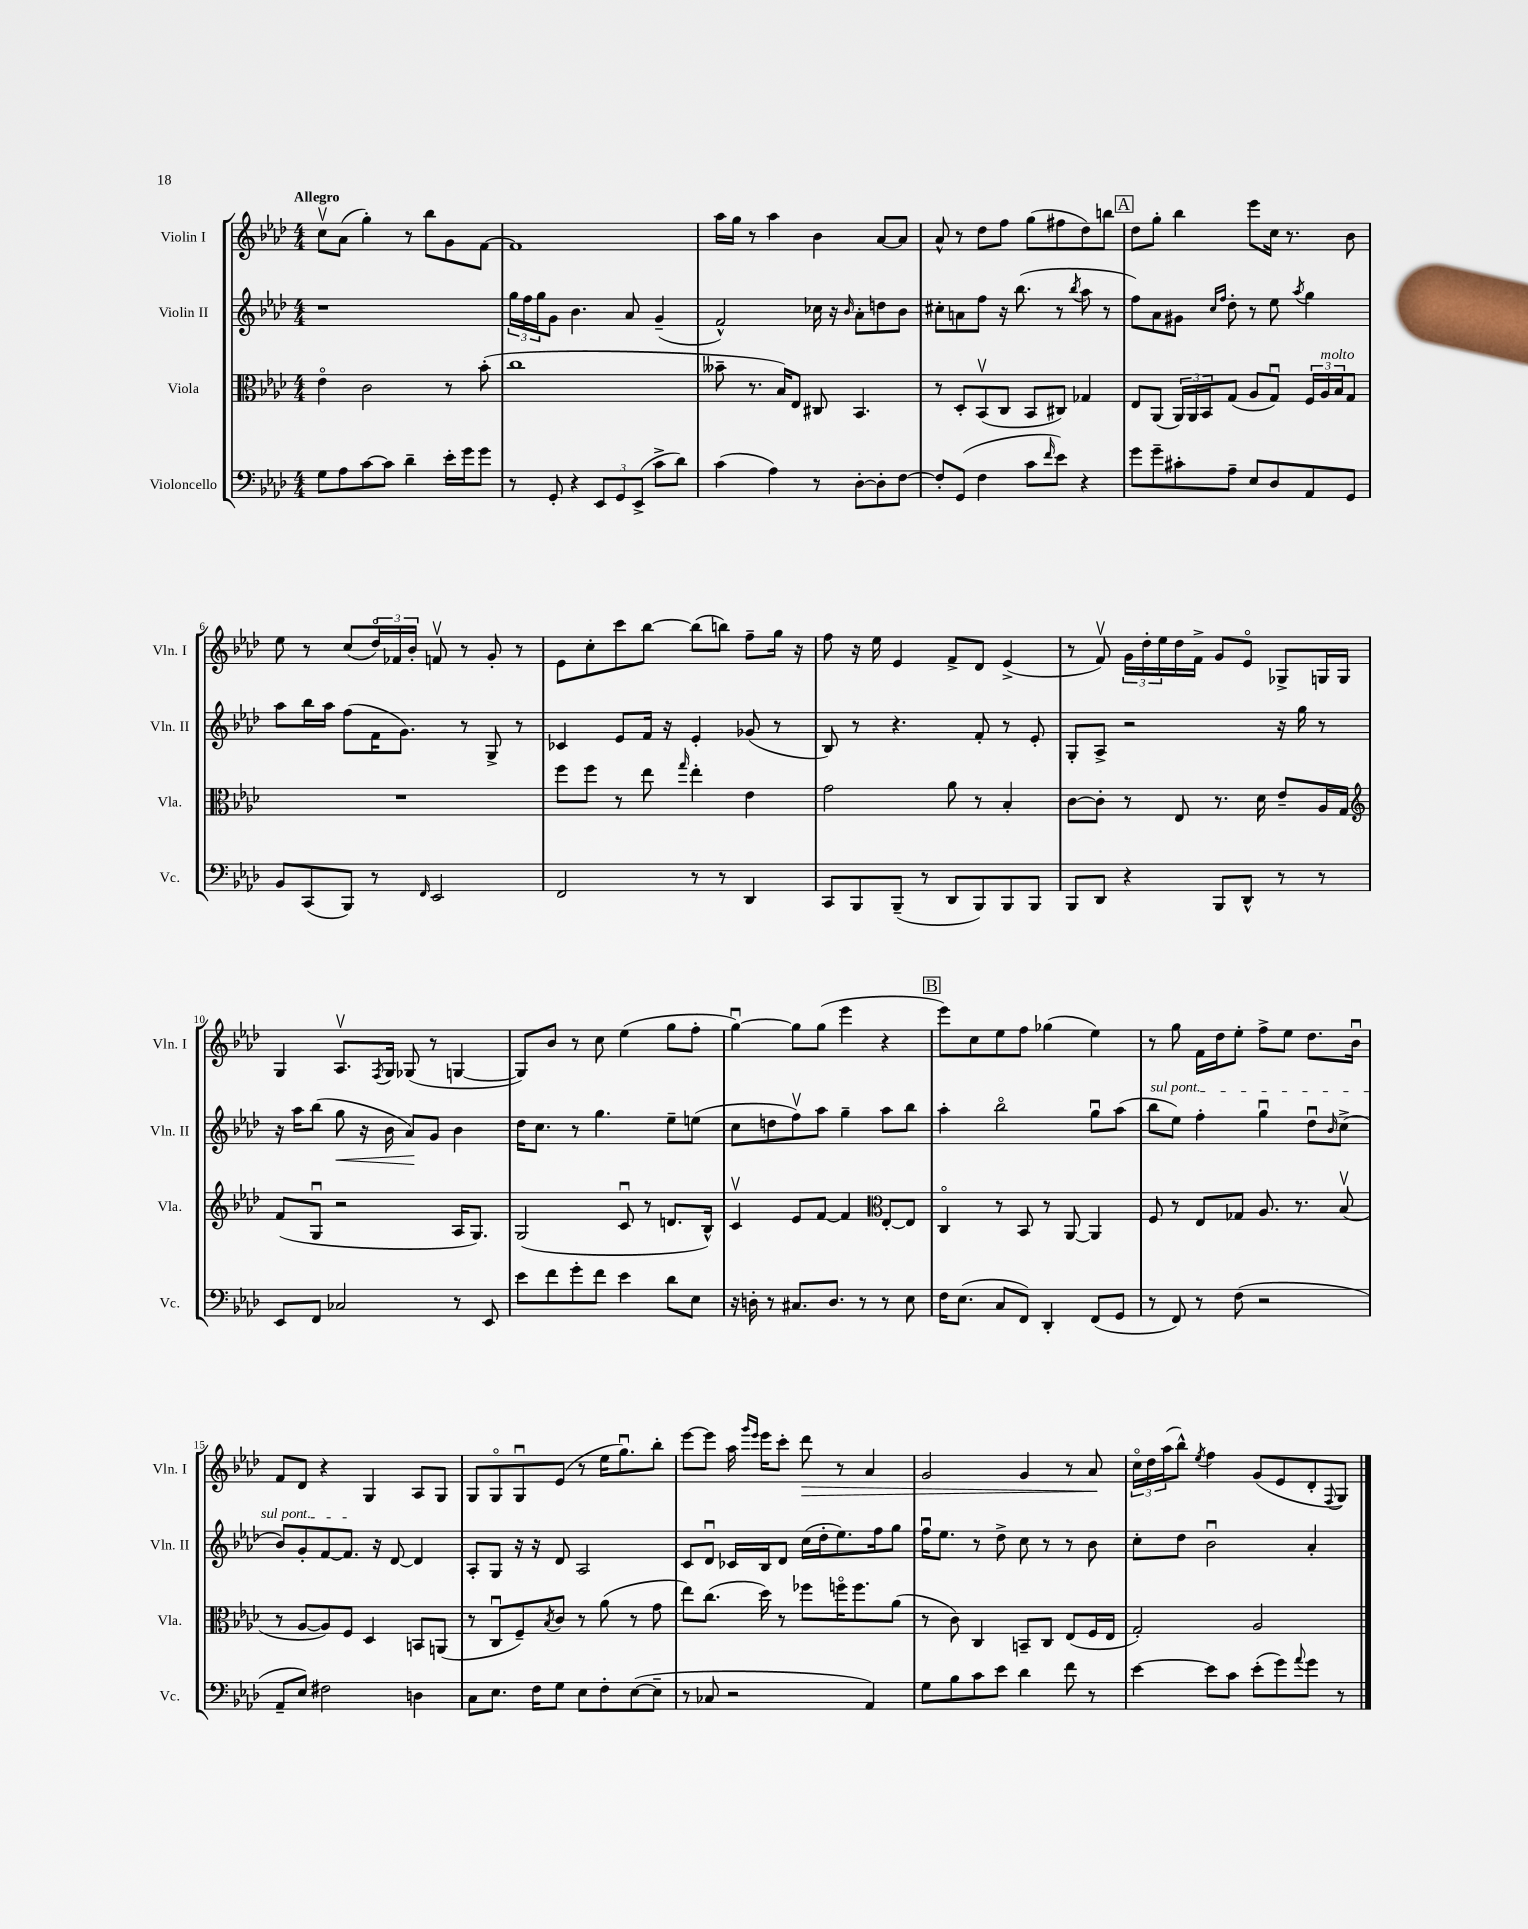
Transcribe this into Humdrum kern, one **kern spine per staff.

**kern	**kern	**kern	**dynam	**kern	**dynam
*part4	*part3	*part2	*part2	*part1	*part1
*staff4	*staff3	*staff2	*staff2	*staff1	*staff1
*I"Violoncello	*I"Viola	*I"Violin II	*	*I"Violin I	*
*I'Vc.	*I'Vla.	*I'Vln. II	*	*I'Vln. I	*
*clefF4	*clefC3	*clefG2	*	*clefG2	*
*k[b-e-a-d-]	*k[b-e-a-d-]	*k[b-e-a-d-]	*	*k[b-e-a-d-]	*
*M4/4	*M4/4	*M4/4	*	*M4/4	*
=1	=1	=1	=1	=1	=1
!	!	!	!	!LO:TX:a:B:t=Allegro	!
8G\L	4e-\	1r	.	8ccv\L	.
8A-\	.	.	.	(8a-\J	.
[8c\	2c\	.	.	4gg'\)	.
8c\J]	.	.	.	.	.
4d-~\	.	.	.	8r	.
.	.	.	.	8bb-\L	.
16e-'\LL	8r	.	.	8g\	.
16g\J	.	.	.	.	.
8g\J	(8b-'\	.	.	[8f\J	.
=2	=2	=2	=2	=2	=2
8r	1cc	24gg\LL	.	1f]	.
.	.	24ff\	.	.	.
.	.	24gg\J	.	.	.
8GG'/	.	8g\J	.	.	.
4r	.	4.b-\	.	.	.
12EE-/L	.	.	.	.	.
12GG/	.	.	.	.	.
.	.	8a-/	.	.	.
(12EE-^/J	.	.	.	.	.
8c^\L	.	(4g~/	.	.	.
8d-\J)	.	.	.	.	.
=3	=3	=3	=3	=3	=3
(4c\	8b--X~\	2f^^/)	.	16aa-\LL	.
.	.	.	.	16gg\JJ	.
.	8.r	.	.	8r	.
4A-\)	.	.	.	4aa-\	.
.	16B-/KL)	.	.	.	.
.	8E-/J	.	.	.	.
8r	8C#X/	16cc-X\	.	4b-\	.
.	.	16r	.	.	.
.	.	16qqb-/	.	.	.
[8D-'\L	4.BB-/	8a-'\L	.	.	.
8D-'\]	.	8ddn\	.	[8a-/L	.
[8F\J	.	8b-\J	.	8a-/J]	.
=4	=4	=4	=4	=4	=4
8F'/L]	8r	8cc#X'\L	.	8a-^^/	.
(8GG/J	8D-'/L	8an\	.	8r	.
4F\	(8BB-v/	8ff\J	.	8dd-\L	.
.	8C/J	16r	.	8ff\J	.
.	.	(8.bb-\	.	.	.
8c\L	8BB-/L	.	.	(8gg\L	.
16qqf/	.	.	.	.	.
8e-\J)	8C#X/J)	8r	.	8ff#X\	.
.	.	8qbb-/	.	.	.
4r	4G-X/	8aa-\	.	8dd-\)	.
.	.	8r	.	8bbn\J	.
!!LO:REH:place=s1:t=A
=5	=5	=5	=5	=5	=5
8g\L	8E-/L	8ff\L)	.	8dd-\L	.
8g~\	(8AA-/J	8a-\	.	8gg'\J	.
8c#X'\	24AA-/LL)	8g#X\J	.	4bb-\	.
.	24AA-/	.	.	.	.
.	24BB-/J	.	.	.	.
.	.	16qqcc/LL	.	.	.
.	.	16qqff/JJ	.	.	.
8A-~\J	(8G/J	8dd-'\	.	.	.
8E-/L	8A-/L	8r	.	8eee-\L	.
8D-/	8Gu/J)	8ee-\	.	16cc\Jk	.
.	.	.	.	8.r	.
.	.	8qaa-/	.	.	.
8AA-/	24F/LL	4gg\	.	.	.
!	!LO:TX:a:i:t=molto	!	!	!	!
.	24A-/	.	.	.	.
.	24B-/J	.	.	.	.
8GG/J	8G/J	.	.	8b-\	.
!!LO:LB:g=z
=6	=6	=6	=6	=6	=6
8BB-/L	1r	8aa-\L	.	8ee-\	.
(8CC/	.	16bb-\L	.	8r	.
.	.	16aa-\JJ	.	.	.
8BBB-/J)	.	(8ff\L	.	(8cc/L	.
8r	.	16f\K	.	24dd-/L)	.
.	.	.	.	24f-X/	.
.	.	8.g\J)	.	.	.
.	.	.	.	24b-'/JJ	.
16qqFF/	.	.	.	.	.
2EE-/	.	.	.	8fnv/	.
.	.	8r	.	8r	.
.	.	8G^/	.	8g'/	.
.	.	8r	.	8r	.
=7	=7	=7	=7	=7	=7
2FF/	8ff\L	4c-X/	.	8e-\L	.
.	8ff\J	.	.	8cc'\	.
.	8r	8e-/L	.	8ccc\	.
.	8ee-\	16f/Jk	.	[8bb-\J	.
.	.	16r	.	.	.
.	16qqgg/	.	.	.	.
8r	4ee-'\	4e-'/	.	(8bb-\L]	.
8r	.	.	.	8bbn\J)	.
4DD-/	4e-\	(8g-X/	.	8ff~\L	.
.	.	8r	.	16gg\Jk	.
.	.	.	.	16r	.
=8	=8	=8	=8	=8	=8
8CC/L	2g\	8B-/)	.	8ff\	.
8BBB-/	.	8r	.	16r	.
.	.	.	.	16ee-\	.
(8BBB-~/J	.	4.r	.	4e-/	.
8r	.	.	.	.	.
8DD-/L	8a-\	.	.	8f^/L	.
8BBB-/)	8r	8f'/	.	8d-/J	.
8BBB-/	4B-'/	8r	.	(4e-^/	.
8BBB-/J	.	8e-'/	.	.	.
=9	=9	=9	=9	=9	=9
8BBB-/L	[8c\L	8G'/L	.	8r	.
8DD-/J	8c'\J]	8A-^/J	.	8fv/)	.
4r	8r	2r	.	24g\LL	.
.	.	.	.	24dd-'\	.
.	.	.	.	24ee-\	.
.	8E-/	.	.	16dd-\	.
.	.	.	.	16f^\JJ	.
8BBB-/L	8.r	.	.	8g/L	.
8DD-^^/J	.	.	.	8e-/J	.
.	16d-\	.	.	.	.
8r	8e-~/L	16r	.	8G-X^/L	.
.	.	16gg\	.	.	.
8r	16A-/L	8r	.	16Gn/L	.
.	16G/JJ	.	.	16G/JJ	.
!!LO:LB:g=z
=10	=10	=10	=10	=10	=10
*	*clefG2	*	*	*	*
8EE-/L	(8f/L	16r	.	4G/	.
.	.	16aa-\KL	.	.	.
8FF/J	8Gu/J	(8bb-\J	.	.	.
!	!	!	!LO:HP:b	!	!
2C-X/	2r	8gg\	<	8.A-v/L	.
.	.	16r	.	.	.
.	.	.	.	8qF/	.
.	.	16b-\	.	16G/Jk	.
.	.	8a-/L)	.	(8G-X/	.
.	.	8g/J	[	8r	.
8r	16A-/KL	4b-\	.	[4Gn/	.
.	8.G/J)	.	.	.	.
8EE-/	.	.	.	.	.
=11	=11	=11	=11	=11	=11
8e-\L	(2G/	16dd-\KL	.	8G/L])	.
.	.	8.cc\J	.	.	.
8f\	.	.	.	8b-/J	.
8g'\	.	8r	.	8r	.
8f\J	.	4.gg\	.	8cc\	.
4e-\	8cu/	.	.	(4ee-\	.
.	8r	.	.	.	.
8d-\L	8.dn/L	8ee-~\L	.	8gg\L	.
8E-\J	.	(8een\J	.	8ff'\J	.
.	16B-^^/Jk)	.	.	.	.
=12	=12	=12	=12	=12	=12
16r	4cv/	8cc\L	.	[4ggu\)	.
16Dn'\	.	.	.	.	.
8r	.	8ddn\	.	.	.
8.C#X/L	8e-/L	8ffv\)	.	8gg\L]	.
.	[8f/J	8aa-\J	.	(8gg\J	.
8.D/J	.	.	.	.	.
.	4f/]	4gg~\	.	4eee-\	.
8r	.	.	.	.	.
*	*clefC3	*	*	*	*
8r	[8E-'/L	8aa-\L	.	4r	.
8E-\	8E-/J]	8bb-\J	.	.	.
!!LO:REH:place=s1:t=B
=13	=13	=13	=13	=13	=13
16F\KL	4C/	4aa-'\	.	8eee-\L)	.
(8.E-\J	.	.	.	.	.
.	.	.	.	8cc\	.
8C/L	8r	2bb-\	.	8ee-\	.
8FF/J)	8BB-/	.	.	8ff\J	.
4DD-'/	8r	.	.	(4gg-X\	.
.	[8AA-/	.	.	.	.
(8FF/L	4AA-/]	8ggu\L	.	4ee-\)	.
8GG/J	.	(8aa-\J	.	.	.
=14	=14	=14	=14	=14	=14
!	!	!LO:TX:a:i:t=sul pont.	!	!	!
8r	8F/	8bb-\L	.	8r	.
8FF/)	8r	8ee-\J)	.	8gg\	.
8r	8E-/L	4ff'\	.	16f\LL	.
.	.	.	.	16dd-\J	.
(8F\	8G-X/J	.	.	8ee-'\J	.
2r	8.A-/	4ggu\	.	8ff^\L	.
.	.	.	.	8ee-\J	.
.	8.r	.	.	.	.
.	.	8dd-u\L	.	8.dd-\L	.
.	.	16qqb-/	.	.	.
.	(8B-v/	(8cc^\J	.	.	.
.	.	.	.	16b-u\Jk	.
!!LO:LB:g=z
=15	=15	=15	=15	=15	=15
8AA-~/L	8r	8b-/L)	.	8f/L	.
8E-/J)	[8A-/L	8g'/	.	8d-/J	.
2F#X\	8A-/])	[8f/	.	4r	.
.	8F/J	8.f/J]	.	.	.
.	4D-/	.	.	4G/	.
.	.	16r	.	.	.
.	.	[8d-/	.	.	.
4Dn\	8BBn/L	4d-/]	.	8A-/L	.
.	(8AAn/J	.	.	8G/J	.
=16	=16	=16	=16	=16	=16
8C\L	8r	8A-'/L	.	8G/L	.
8.E-\J	8Cu/L	8G/J	.	8G/	.
.	8F~/)	16r	.	8Gu/	.
16F\KL	.	16r	.	.	.
.	8qB-/	.	.	.	.
8G\J	8c/J	8d-/	.	(8e-/J	.
8E-\L	8r	2A-/	.	8r	.
8F'\	(8a-\	.	.	16ee-\KL	.
.	.	.	.	8.ggu\)	.
([8E-\	8r	.	.	.	.
8E-~\J]	8g\	.	.	8bb-'\J	.
=17	=17	=17	=17	=17	=17
8r	8ee-\L)	8c/L	.	[8eee-\L	.
8C-X/	(8.cc\J	8d-u/J	.	8eee-\J]	.
2r	.	16c-X/LL	.	16aa-\	.
.	.	.	.	16qqggg/LL	.
.	.	.	.	16qqeee-/JJ	.
.	16dd-\)	16B-/J	.	16eee-\KL	.
.	8r	8d-/J	.	8ccc'\J	.
!	!	!	!	!	!LO:HP:b
.	8ff-X\L	(16cc\LL	.	8ddd-\	>
.	.	16dd-'\J	.	.	.
.	16ffn\K	8.ee-\)	.	8r	.
.	8.ff\	.	.	.	.
4AA-/)	.	.	.	4a-/	.
.	.	16ff\k	.	.	.
.	(8a-\J	8gg\J	.	.	.
=18	=18	=18	=18	=18	=18
8G\L	8r	16ffu\KL	.	2g/	.
.	.	8.ee-\J	.	.	.
8B-\	8c\)	.	.	.	.
8c\	4C/	8r	.	.	.
8e-\J	.	8dd-^\	.	.	.
4d-\	8BBn~/L	8cc\	.	4g/	.
.	8C/J	8r	.	.	.
8f\	(8E-/L	8r	.	8r	.
8r	16F/L	8b-\	.	8a-/	.
.	16E-/JJ	.	.	.	.
.	.	.	.	.	]
=19	=19	=19	=19	=19	=19
[4e-\	2G'/)	8cc'\L	.	24cc\LL	.
.	.	.	.	24dd-\	.
.	.	.	.	(24aa-\J	.
.	.	8dd-\J	.	8bb-^^\J)	.
.	.	.	.	8qee-/	.
8e-\L]	.	2b-u\	.	4ff\	.
8c\J	.	.	.	.	.
(8e-'\L	2A-/	.	.	(8g/L	.
8g\)	.	.	.	8e-/	.
8qqa-/	.	.	.	.	.
8g\J	.	4a-'/	.	8d-'/	.
.	.	.	.	8qqF/	.
8r	.	.	.	8G/J)	.
==	==	==	==	==	==
*-	*-	*-	*-	*-	*-
